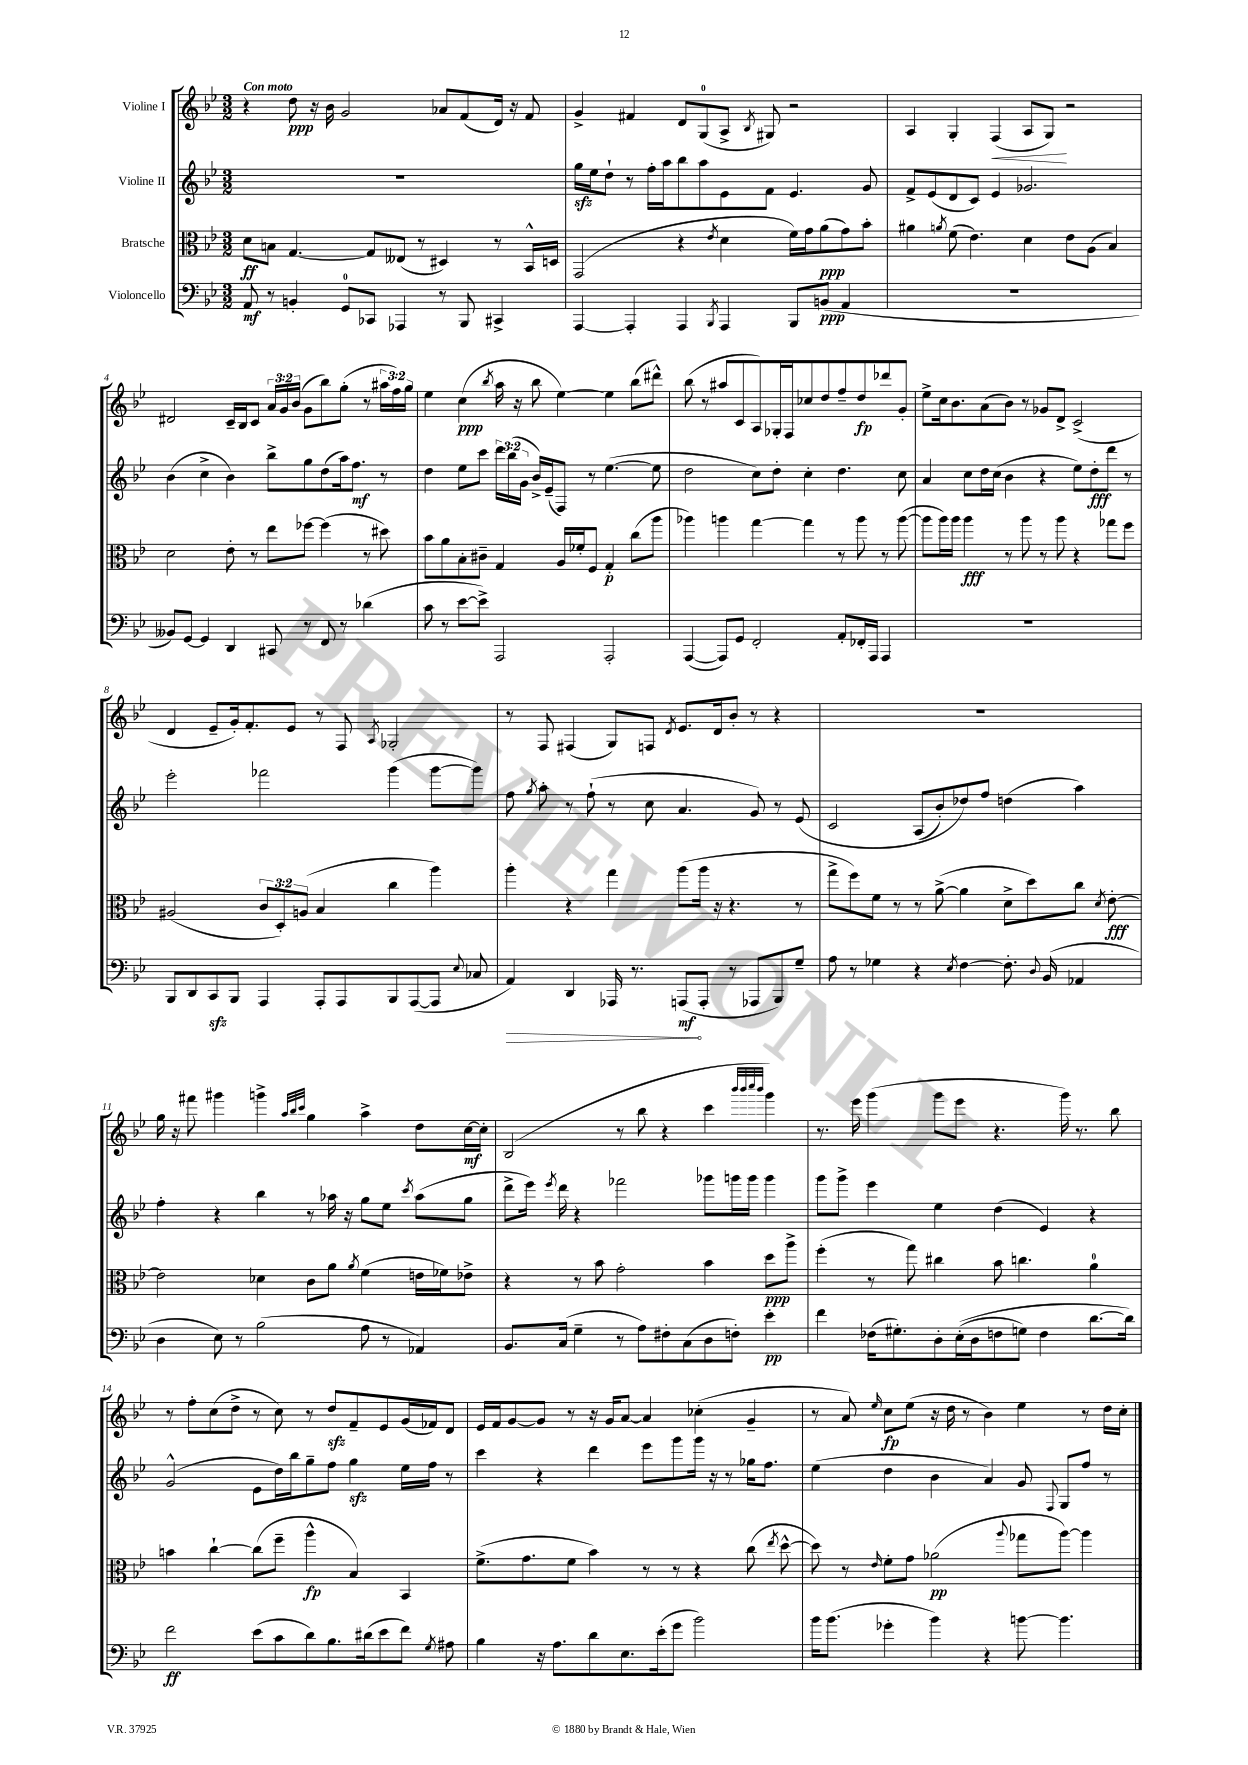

**kern	**kern	**kern	**kern
*staff4	*staff3	*staff2	*staff1
*clefF4	*clefC3	*clefG2	*clefG2
*k[b-e-]	*k[b-e-]	*k[b-e-]	*k[b-e-]
*M3/2	*M3/2	*M3/2	*M3/2
8AA	8d	1.r	4r
8r	8B	.	.
4BB'	[4.G	.	8dd
.	.	.	16r
.	.	.	16b-
8GG	.	.	2g
8CC-	8G]	.	.
4AAA-	(8E--	.	.
.	8r	.	.
8r	4D#)	.	8a-
8BBB-	.	.	(8f
4CC#^	8r	.	16d)
.	.	.	16r
.	16BB-^^	.	8f
.	16D	.	.
=	=	=	=
[4AAA	(2GG	16gg	4g^
.	.	16ee-	.
.	.	8dd`	.
4AAA']	.	8r	4f#
.	.	16ff'	.
.	.	16aa	.
4AAA	4r	8bb-	8d
.	.	8aa	(8G
8qBBB-	8qe-	.	.
4AAA	4d	8e-	8A^
.	.	.	8qB-
.	.	8f	8G#)
8BBB-	16f)	4.e-	2r
.	16g	.	.
(8BB	(8a	.	.
4AA	8g)	.	.
.	8b-'	8g	.
=	=	=	=
1.r	4a#	8f^	4A
.	.	(8e-	.
.	8qa	.	.
.	(8f	8d	4G'
.	4.e-)	8c)	.
.	.	4e-	(4F
.	4d	2.g-	8A
.	.	.	8G)
.	8e-	.	2r
.	(8A	.	.
.	4B-)	.	.
=	=	=	=
8BB--)	2d	(4b-	2d#
[8GG	.	.	.
4GG]	.	4cc^	.
4DD	8e-'	4b-)	16c~
.	.	.	16B-
.	8r	.	8c
8CC#	8ee-	8bb-^	24a
.	.	.	24g
.	.	.	(24b-
8r	[8ff-	8gg	8g
8FF	(4ff-]	(8dd	8bb-)
8r	.	16aa)	(8gg'
.	.	8.ff	.
(4d-	8r	.	8r
.	8dd#)	8r	24aa#
.	.	.	24ff)
.	.	.	24gg
=	=	=	=
8c	8b-	4dd	4ee-
8r	8a	.	.
[8e-	8B-'	8ee-	(4cc
8e-^])	8c#~	8ccc	.
.	.	.	8qbb-
2AAA	4G	24ddd	16aa
.	.	(24bb-	.
.	.	.	16r
.	.	24g	.
.	.	16b-^)	8bb-
.	.	(16e-~	.
.	16A	8F)	[4ee-)
.	16f-'	.	.
.	8F	8r	.
2AAA'	4G'	([4.ee-	4ee-]
.	(8cc	.	(8bb-
.	8aa	8ee-]	8ddd#^^)
=	=	=	=
([4AAA	4aa-)	2dd	(8bb-
.	.	.	8r
8AAA])	4aa	.	8aa#
8GG	.	.	8c
2FF'	[4gg	8cc)	8A)
.	.	8dd'	16G-'
.	.	.	16F
.	4gg]	4cc'	8cc-
.	.	.	8dd
8AA'	8r	4.dd	8ff~
16FF-'	8aa	.	8dd
16AAA	.	.	.
4AAA	8r	.	8ddd-
.	([8aa	8cc	8g'
=	=	=	=
1.r	8aa]	4a	8ee-^
.	16aa)	.	16cc
.	16aa	.	8.b-
.	4aa	8cc	.
.	.	16dd	(8a
.	.	(16cc	.
.	8r	4b-	8b-)
.	8aa	.	8r
.	8r	4r	8g-
.	8aa	.	8d^
.	4r	8ee-)	(2c^
.	.	8dd'	.
.	8gg-	8ddd	.
.	8ff	8r	.
=	=	=	=
8BBB-	(2A#	2eee-'	4d
8DD	.	.	.
8CC	.	.	8e-~
8BBB-	.	.	16g')
.	.	.	8.f'
4AAA	12c	2fff-	.
.	12D')	.	.
.	.	.	8e-
.	(12A	.	.
8AAA'	4B-	.	8r
8AAA	.	.	8F
.	.	.	8qA
8BBB-	4cc	(4ggg	2G-'
([8AAA	.	.	.
8AAA]	4aa)	[8ggg	.
8qqE-	.	.	.
8C-	.	8ggg])	.
=	=	=	=
4AA)	4aa'	8ff	8r
.	.	8qgg	.
.	.	8aa'	8F
4DD	4r	8r	(4F#
.	.	(8ff`	.
16AAA-	4gg	8r	8G)
8.r	.	.	.
.	.	8cc	8F
.	.	.	8qd
(8AAA	(8aa	4.a	8.e-
8AAA'	16aa	.	.
.	16r	.	16d
8r	4.r	.	8b-'
8AAA-	.	8g)	8r
8BBB-)	.	8r	4r
8G~	8r	&(8e-	.
=	=	=	=
8A	8gg^	2c	1.r
8r	8ff)	.	.
4G-	8f	.	.
.	8r	.	.
4r	8r	(8A	.
.	([8a^	8b-')	.
8qE-	.	.	.
[4F	4a]	8dd-&)	.
.	.	8ff	.
8.F']	8d^	(4dd	.
.	8dd)	.	.
8qqD	.	.	.
(16BB-	.	.	.
4AA-	8cc	4aa)	.
.	8qd	.	.
.	[8e-'	.	.
=	=	=	=
4D	2e-]	4ff'	16gg
.	.	.	16r
.	.	.	8fff#
8E-)	.	4r	4ggg#
8r	.	.	.
(2B-	4d-	4bb-	4ggg^
.	.	.	32qqaa
.	.	.	32qqbb-
.	.	.	32qqccc
.	8c	8r	4gg
.	8a	16aa-	.
.	.	16r	.
.	8qa	.	.
8A	(4f	8gg	4aa^
8r	.	8ee-	.
.	.	8qccc	.
4AA-)	16e	(8aa-	8dd
.	16f-)	.	.
.	8e-^	8gg	[16cc
.	.	.	16cc']
=	=	=	=
8.BB-	4r	8ddd^	(2B-
.	.	16eee-)	.
.	.	8qeee-	.
(16C	.	16ddd	.
4G~	8r	4r	.
.	8b-	.	.
8r	2g'	2fff-	8r
8A)	.	.	8bb-
8F#'	.	.	4r
(8C	.	.	.
8D	4b-	8ggg-	4ccc
8F')	.	16ggg	.
.	.	16ggg	.
.	.	.	32qqbbb-
.	.	.	32qqbbb-
.	.	.	32qqcccc
.	.	.	32qqbbb-
4e-'	8dd	4ggg	4ggg)
.	8aa^	.	.
=	=	=	=
4f	(4ff'	8ggg	8.r
.	.	8ggg^	.
.	.	.	16eee-
(16F-	8r	4eee-	(4ggg
8.G#')	.	.	.
.	8gg)	.	.
8D'	4cc#	4ee-	8ggg
&((16E-'	.	.	8eee-
16D	.	.	.
8F	8b-	(4dd	4.r
8G)	4.cc	.	.
4F	.	4e-)	.
.	.	.	16ggg)
.	.	.	8.r
[8.d	4a	4r	.
.	.	.	8bb-
16d]&)	.	.	.
=	=	=	=
2f	4b	(2g^^	8r
.	.	.	8ff'
.	[4cc`	.	(8cc
.	.	.	8dd^
(8e-	(8cc]	8e-	8r
8c	8ff~	16dd)	8cc)
.	.	16bb-	.
8d)	4aa^^	8gg~	8r
8.B-	.	8ff	8dd
.	4B-)	4gg	8f~
(16d#	.	.	.
8e-	.	.	8e-
8f)	4BB-	16ee-	(16g
.	.	16ff	16f-)
8qG	.	.	.
8A#	.	8r	8d
=	=	=	=
4B-	(8.f^	4ccc	16e-
.	.	.	16f
.	.	.	[8g
.	8.g	.	.
16r	.	4r	8g]
8.A	.	.	.
.	8f	.	8r
8d	4b-)	4ddd	16r
.	.	.	16g
8.E-	.	.	[8a
.	8r	8eee-	4a]
(16e-'	.	.	.
8g	8r	8ggg	.
2b-)	4r	16ggg	(4cc-'
.	.	16r	.
.	.	8r	.
.	(8cc	16gg-	4g~
.	.	8.ff	.
.	8qee-	.	.
.	[8dd^^	.	.
=	=	=	=
16b-	8dd])	(4ee-	8r
(8.b-	.	.	.
.	8r	.	8a)
.	16qqe-	.	16qqee-
4g-'	8f'	4dd	8cc
.	8g	.	(8ee-
4b-)	(2a-	4b-	16r
.	.	.	16dd
.	.	.	8r
4r	.	4a)	4b-)
.	8qqaa	.	.
[8b	8gg-	8g	4ee-
.	.	8qqF	.
4.b]	[8aa)	8G	.
.	4aa]	8ff	8r
.	.	8r	16dd
.	.	.	16cc'
==	==	==	==
*-	*-	*-	*-
